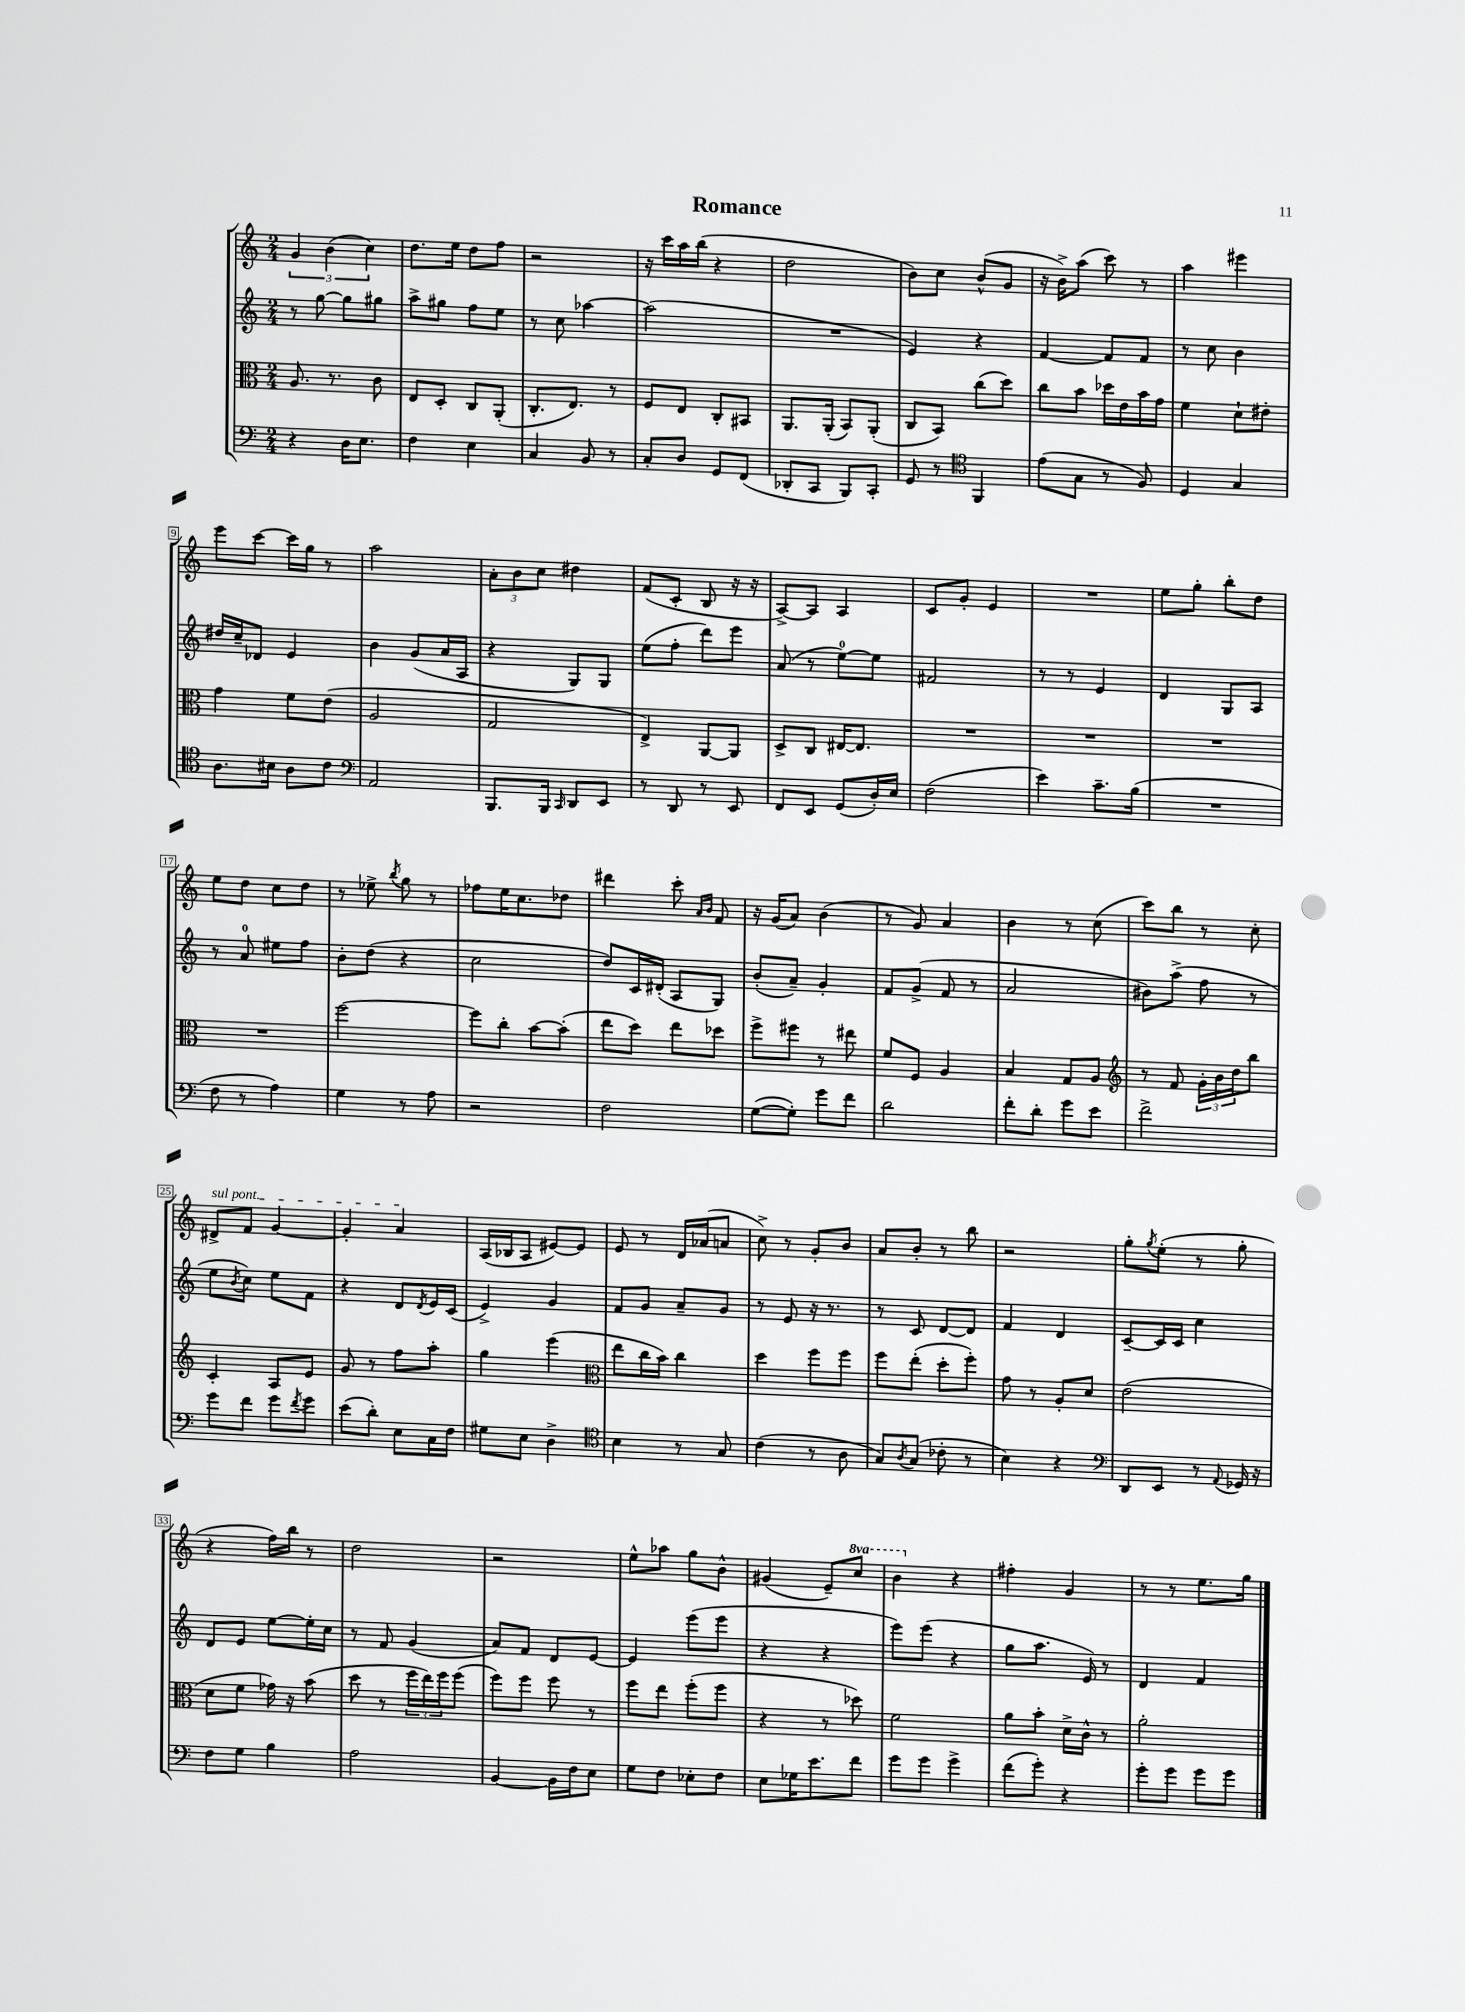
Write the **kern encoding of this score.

**kern	**kern	**kern	**kern
*staff4	*staff3	*staff2	*staff1
*clefF4	*clefC3	*clefG2	*clefG2
*k[]	*k[]	*k[]	*k[]
*M2/4	*M2/4	*M2/4	*M2/4
4r	8.A	8r	6g
.	.	[8gg	.
.	.	.	(6b
.	8.r	.	.
16D	.	8gg]	.
8.E	.	.	.
.	.	.	6cc)
.	8c	8gg#	.
=	=	=	=
4F	8E	8aa^	8.dd
.	8D'	8gg#	.
.	.	.	16ee
4E	8C	8ff	8dd
.	(8AA'	8ee	8ff
=	=	=	=
4C	8.C'	8r	2r
.	.	8cc	.
.	8.E)	.	.
8BB	.	[4aa-	.
8r	8r	.	.
=	=	=	=
8C'	8F	(2aa-]	16r
.	.	.	16ccc
8D	8E	.	16aa
.	.	.	(16bb
8GG	8C'	.	4r
(8FF	8BB#	.	.
=	=	=	=
8DD-'	8.AA	2r	2dd
8CC	.	.	.
.	(16AA'	.	.
8BBB)	8BB)	.	.
8CC'	(8AA'	.	.
=	=	=	=
8GG	8C	4e)	8b)
8r	8BB)	.	8cc
*clefC4	*	*	*
4FF	(8cc	4r	(8b^^
.	8dd)	.	8g
=	=	=	=
(8e	8cc	[4f	16r
.	.	.	16b^)
8G	8b	.	(8aa
8r	16dd-	8f]	8ccc)
.	16e	.	.
8F)	16b	8f	8r
.	16g	.	.
=	=	=	=
4D	4f	8r	4aa
.	.	8cc	.
4G	8d`	4b	4eee#
.	8e#'	.	.
=	=	=	=
8.A	4g	16dd#	8eee
.	.	16cc~	.
.	.	8d-	[8ccc
16B#	.	.	.
8A	8f	4e	16ccc]
.	.	.	16gg
8c	(8e	.	8r
=	=	=	=
*clefF4	*	*	*
2AA	2A	4b	2aa
.	.	(8g	.
.	.	16a	.
.	.	16A	.
=	=	=	=
8.BBB	2G	4r	12a'
.	.	.	12b
.	.	.	12cc
16BBB	.	.	.
16qqCC	.	.	.
8DD	.	8G)	4dd#
8EE	.	8G	.
=	=	=	=
8r	4E^)	(8ee	(8f
8DD	.	8ff'	8c'
8r	[8AA	8ddd)	8B
8EE	8AA]	8eee	16r
.	.	.	16r
=	=	=	=
8FF	8D^	(8a	[8A^)
8EE	8C	8r	8A]
(8GG	[16E#	[8ee)	4A
.	8.E#]	.	.
16D')	.	8ee]	.
16E	.	.	.
=	=	=	=
(2F	2r	2f#	8c
.	.	.	8g'
.	.	.	4e
=	=	=	=
4e)	2r	8r	2r
.	.	8r	.
8.c~	.	4e	.
(16B	.	.	.
=	=	=	=
2r	2r	4d	8ee
.	.	.	8gg'
.	.	8G	8bb'
.	.	8A	8dd
=	=	=	=
8F	2r	8r	8ee
8r	.	8a	8dd
4A)	.	8ee#	8cc
.	.	8ff	8dd
=	=	=	=
4G	[2ff	8b'	8r
.	.	(8dd	8ee-^
.	.	.	8qbb
8r	.	4r	8gg
8A	.	.	8r
=	=	=	=
2r	8ff]	2cc	8ff-
.	8cc'	.	16ee
.	.	.	8.cc
.	[8b	.	.
.	(8b']	.	8dd-
=	=	=	=
2F	8ee	8dd)	4ddd#
.	8dd)	16c	.
.	.	(16d#'	.
.	8ee	8A	8ccc'
.	.	.	16qqa
.	.	.	16qqb
.	8dd-	8G)	8f
=	=	=	=
([8G	8ff^	(8b'	16r
.	.	.	(16g
8G'])	8ff#	8a~)	8a)
8g	8r	4g'	(4b
8f	8ee#	.	.
=	=	=	=
2d	8f	8f	8r
.	8F	(8g^	8g)
.	4A	8f	4a
.	.	8r	.
=	=	=	=
8f'	4B	2a	4b
8d'	.	.	.
8g	8G	.	8r
8e	8A	.	(8cc
=	=	=	=
*	*clefG2	*	*
2f^	8r	8b#)	8ccc)
.	8f	(8aa^	8bb
.	24g'	8ff	8r
.	24b	.	.
.	24dd	.	.
.	8bb	8r	8cc'
=	=	=	=
8g	4c'	8ee	8d#^
.	.	8qb	.
8f	.	8cc)	8f
8g	8A	8ee	[4g
8qf	.	.	.
8g	8e	8f	.
=	=	=	=
(8e	8g	4r	4g']
8d')	8r	.	.
8E	8ff	8d	4a
.	.	8qd	.
16C	8aa'	16e	.
16F	.	(16c	.
=	=	=	=
8G#	4gg	4e^)	(16A
.	.	.	16B-
8E	.	.	8A
4D^	(4eee	4g	[8e#)
.	.	.	8e#]
=	=	=	=
*clefC4	*clefC3	*	*
4B	8ee	8f	8e
.	16cc	8g	8r
.	16b)	.	.
8r	4cc	8a~	16d
.	.	.	(16a-
8G	.	8g	8a
=	=	=	=
(4c	4dd	8r	8cc^)
.	.	8e	8r
8r	8ff	16r	8g'
.	.	8.r	.
8A	8ff	.	8b
=	=	=	=
8G)	8ff	8r	8a
8qA	.	.	.
(8G	(8ee'	8c	8b'
8c-'	8dd'	[8d	8r
8r	8ff')	8d]	8bb
=	=	=	=
4B)	8g	4f	2r
.	8r	.	.
4r	8A'	4d	.
.	8d	.	.
=	=	=	=
*clefF4	*	*	*
8DD	(2e	[8c~	8gg'
.	.	.	8qgg
8EE	.	16c]	(8ee'
.	.	16c	.
8r	.	4cc	8r
8qqAA	.	.	.
16GG-	.	.	8gg'
16r	.	.	.
=	=	=	=
8F	8d	8d	4r
8G	8f	8e	.
4B	16g-)	[8ee	16ff)
.	16r	.	16bb
.	(8b	16ee']	8r
.	.	16cc	.
=	=	=	=
2A	8dd	8r	2dd
.	8r	8f	.
.	24ff	(4g	.
.	24ee)	.	.
.	24ff	.	.
.	(8ff	.	.
=	=	=	=
[4BB	8ff)	8a)	2r
.	8ff	8f	.
16BB]	8ff	8d	.
16F	.	.	.
8E	8r	[8e	.
=	=	=	=
8G	8ff	4e]	8ee^^
8F	8ee	.	8aa-
8E-'	(8ff'	(8eee	8gg
8F	8ff	8eee	8b^^
=	=	=	=
8E	4r	4r	(4g#
16G-	.	.	.
8.e	.	.	.
.	8r	4r	8e~)
8f	8dd-)	.	8ccc
=	=	=	=
8g	2f	8eee)	4bb
8g	.	(8eee	.
4g^	.	4r	4r
=	=	=	=
(8f	8a	8gg	4ff#'
8g')	8b'	8.aa	.
4r	16d^	.	4g
.	16c^^	16e)	.
.	8r	8r	.
=	=	=	=
8g'	2a'	4d	8r
8g	.	.	8r
8g	.	4f	8.ee
8g	.	.	.
.	.	.	16gg
==	==	==	==
*-	*-	*-	*-
